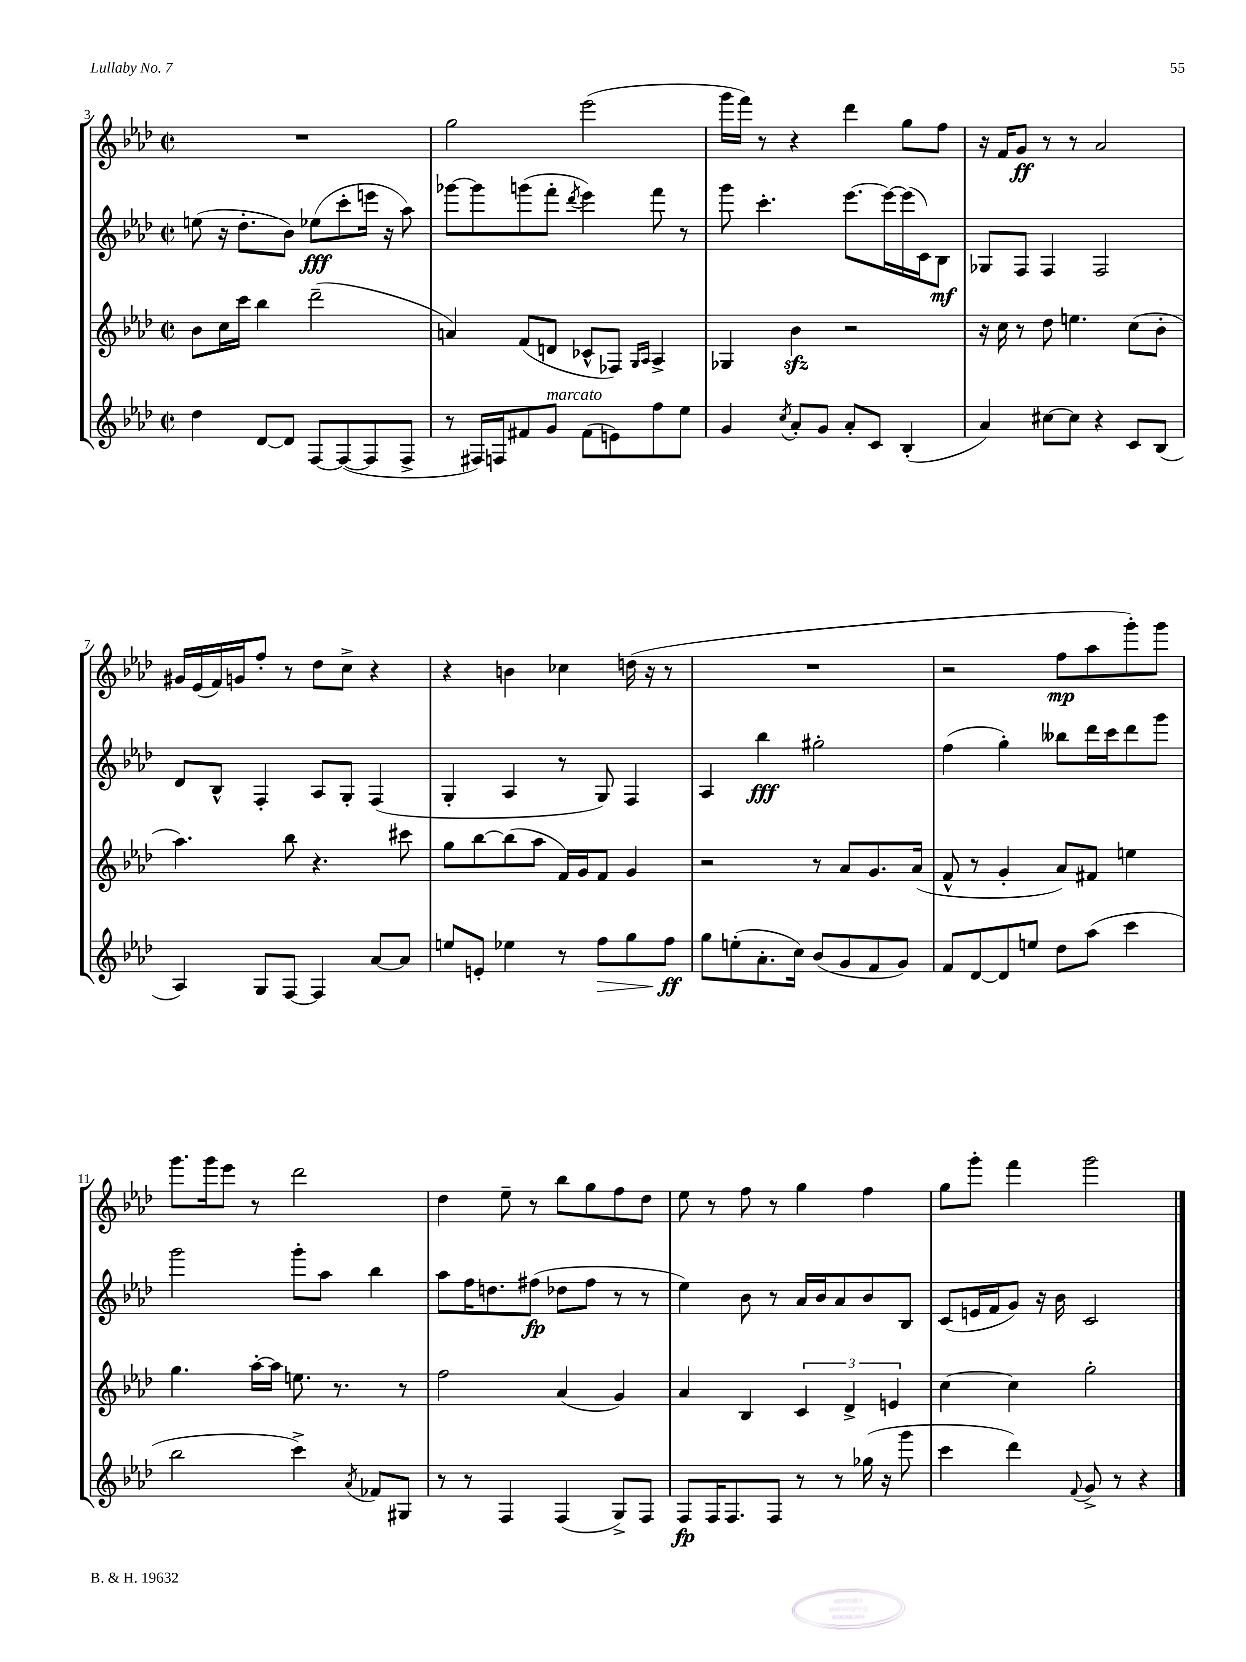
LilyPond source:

<<
\new StaffGroup <<
\new Staff = "s0" {
    \clef treble \key aes \major \defaultTimeSignature \time 2/2
    R1 |
    g''2 ees'''2( |
    g'''16 f'''16) r8 r4 des'''4 g''8 f''8 |
    r16 f'16 g'8\ff r8 r8 aes'2 |
    gis'16 ees'16( f'16) g'16 f''8-. r8 des''8 c''8-> r4 |
    r4 b'4 ces''4 d''16( r16 r8 |
    R1 |
    r2 f''8\mp aes''8 g'''8-.) g'''8 |
    g'''8. g'''16 ees'''8 r8 des'''2 |
    des''4 ees''8-- r8 bes''8 g''8 f''8 des''8 |
    ees''8 r8 f''8 r8 g''4 f''4 |
    g''8 g'''8-. f'''4 g'''2 \bar "|." |
}
\new Staff = "s1" {
    \clef treble \key aes \major \defaultTimeSignature \time 2/2
    e''8( r16 des''8.-. bes'8) ees''8\fff( c'''8-. e'''16 r16 aes''8) |
    ges'''8~ ges'''8 g'''8( f'''8-. \acciaccatura { des'''8 } ees'''4) f'''8 r8 |
    g'''8 c'''4.-. ees'''8.~ ees'''16~ ees'''16( c'16) bes8\mf |
    ges8 f8 f4 f2 |
    des'8 bes8-^ f4-. aes8 g8-. f4( |
    g4-. aes4 r8 g8) f4 |
    aes4 bes''4\fff gis''2-. |
    f''4( g''4-.) beses''8 des'''16 c'''16 des'''8 g'''8 |
    g'''2 g'''8-. aes''8 bes''4 |
    aes''8 f''16 d''8. fis''8\fp( des''8 fis''8 r8 r8 |
    ees''4) bes'8 r8 aes'16 bes'16 aes'8 bes'8 bes8 |
    c'8( e'16 f'16 g'8) r16 bes'16 c'2 \bar "|." |
}
\new Staff = "s2" {
    \clef treble \key aes \major \defaultTimeSignature \time 2/2
    bes'8 c''16 c'''16 bes''4 des'''2--( |
    a'4) f'8( d'8 ces'8-^ fes8) \grace { g16 aes16 } aes4-> |
    ges4 bes'4\sfz r2 |
    r16 c''16 r8 des''8 e''4. c''8( bes'8-. |
    aes''4.) bes''8 r4. cis'''8 |
    g''8 bes''8~ bes''8( aes''8 f'16) g'16 f'8 g'4 |
    r2 r8 aes'8 g'8. aes'16( |
    f'8-^ r8 g'4-. aes'8) fis'8 e''4 |
    g''4. aes''16~-. aes''16 e''8. r8. r8 |
    f''2 aes'4( g'4) |
    aes'4 bes4 \tuplet 3/2 { c'4 des'4-> e'4 } |
    c''4~ c''4 g''2-. \bar "|." |
}
\new Staff = "s3" {
    \clef treble \key aes \major \defaultTimeSignature \time 2/2
    des''4 des'8~ des'8 f8~ f8~( f8 f8-> |
    r8 fis16) f16 fis'8 g'8^\markup { \italic "marcato" } fis'8( e'8) f''8 ees''8 |
    g'4 \acciaccatura { c''8 } aes'8-. g'8 aes'8-. c'8 bes4-.( |
    aes'4) cis''8~ cis''8 r4 c'8 bes8( |
    aes4) g8 f8~ f4 aes'8~ aes'8 |
    e''8 e'8-. ees''4 r8 f''8\> g''8 f''8\ff\! |
    g''8 e''8-.( aes'8.-. c''16) bes'8( g'8 f'8 g'8) |
    f'8 des'8~ des'8 e''8 des''8 aes''8( c'''4 |
    bes''2 c'''4->) \acciaccatura { aes'8 } fes'8 gis8 |
    r8 r8 f4 f4( g8->) f8 |
    f8\fp f16 f8. f8 r8 r8 ges''16( r16 g'''8 |
    c'''4 des'''4) \appoggiatura { f'8 } g'8-> r8 r4 \bar "|." |
}
>>
>>
\layout { \context { \Score currentBarNumber = #3 } }
